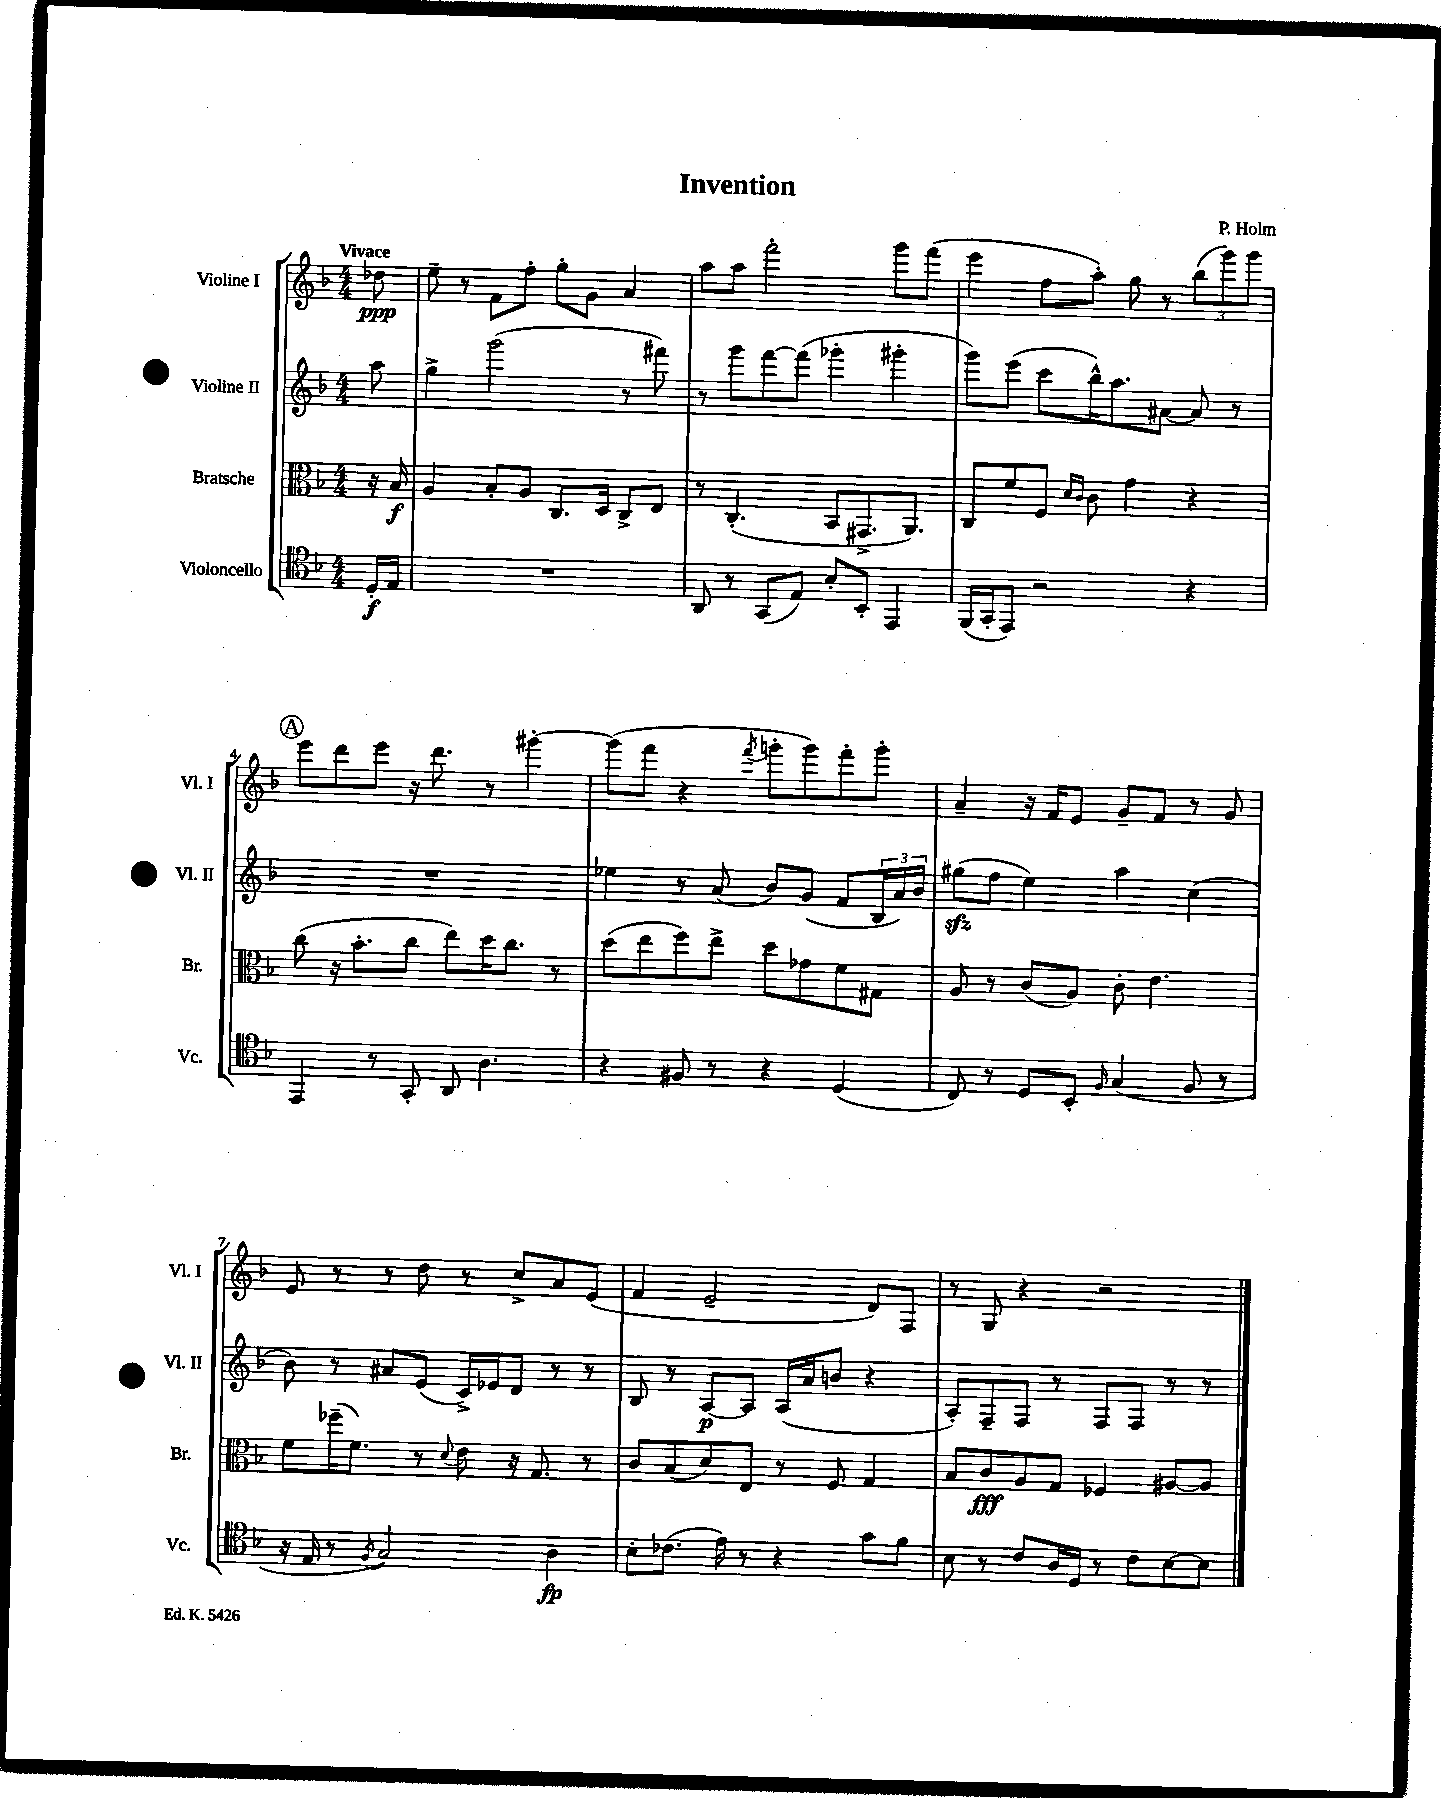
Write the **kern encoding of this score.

**kern	**kern	**kern	**kern
*staff4	*staff3	*staff2	*staff1
*clefC4	*clefC3	*clefG2	*clefG2
*k[b-]	*k[b-]	*k[b-]	*k[b-]
*M4/4	*M4/4	*M4/4	*M4/4
16D'	16r	8aa	8dd-
16E	16B-	.	.
=	=	=	=
1r	4A	4gg^	8ee~
.	.	.	8r
.	8B-'	(2ggg	8f
.	8A	.	8ff'
.	8.C	.	8gg'
.	.	.	8g
.	16D	.	.
.	8C^	8r	4a
.	8E	8fff#)	.
=	=	=	=
8AA	8r	8r	8aa
8r	(4.C'	8ggg	8aa
(8GG	.	[8fff	2fff'
8E)	.	(8fff]	.
8B-'	8BB-	4ggg-'	.
8BB-'	8.GG#^	.	.
4EE	.	4ggg#'	8ggg
.	8.AA)	.	.
.	.	.	(8fff
=	=	=	=
(16FF	8C	8ggg)	4eee
16GG'	.	.	.
8EE)	8f	(8eee	.
2r	8F	8ccc	8ff
.	16qqd	.	.
.	16qqc	.	.
.	8c	16bb-^^)	8aa')
.	.	8.aa	.
.	4g	.	8gg
.	.	[8a#	8r
4r	4r	8a#]	(12bb-
.	.	.	12ggg)
.	.	8r	.
.	.	.	12ggg
=	=	=	=
4EE	(8cc	1r	8eee
.	16r	.	8ddd
.	8.b-'	.	.
8r	.	.	8eee
8GG'	8cc	.	16r
.	.	.	8.ddd
8AA	8ee)	.	.
4.A	16dd	.	8r
.	8.cc	.	.
.	.	.	[4ggg#'
.	8r	.	.
=	=	=	=
4r	(8dd	4ee-	(8ggg#]
.	8ee	.	8fff
8F#	8ff)	8r	4r
8r	8ee^	(8a	.
.	.	.	8qfff
4r	8dd	8b-)	8ggg'
.	8g-	(8g	8ggg)
(4D	8f	8f	8fff'
.	8G#	24B-	8ggg'
.	.	24a)	.
.	.	24b-	.
=	=	=	=
8C)	8A	(8gg#	4a~
8r	8r	8ff	.
8D	(8c	4ee)	16r
.	.	.	16f
8BB-'	8A)	.	8e
16qqF	.	.	.
(4G	8c'	4aa	8g~
.	4.e	.	8f
8F	.	(4cc	8r
8r	.	.	8g
=	=	=	=
16r	8f	8b-)	8e
16E	.	.	.
8r	(16ff-~	8r	8r
.	8.f)	.	.
8qF	.	.	.
2G)	.	8a#	8r
.	8r	(8e	8dd
.	8qqd	.	.
.	8e	16c^)	8r
.	.	16e-	.
.	16r	8d	8cc^
.	8.G	.	.
4A	.	8r	8a
.	8r	8r	(8e
=	=	=	=
8B-'	8c	8B-	4f
(8.c-	(8B-	8r	.
.	8d)	[8A	2e~
16e)	.	.	.
8r	8E	8A]	.
4r	8r	(16A	.
.	.	16a	.
.	8F	8b	.
8g	4G	4r	8d)
8f	.	.	8F
=	=	=	=
8B-	8B-	8A')	8r
8r	8c	8F~	8G
8c	8A	8F	4r
16A	8G	8r	.
16D	.	.	.
8r	4F-	8F	2r
8c	.	8F	.
[8B-	[8A#	8r	.
8B-]	8A#]	8r	.
==	==	==	==
*-	*-	*-	*-
